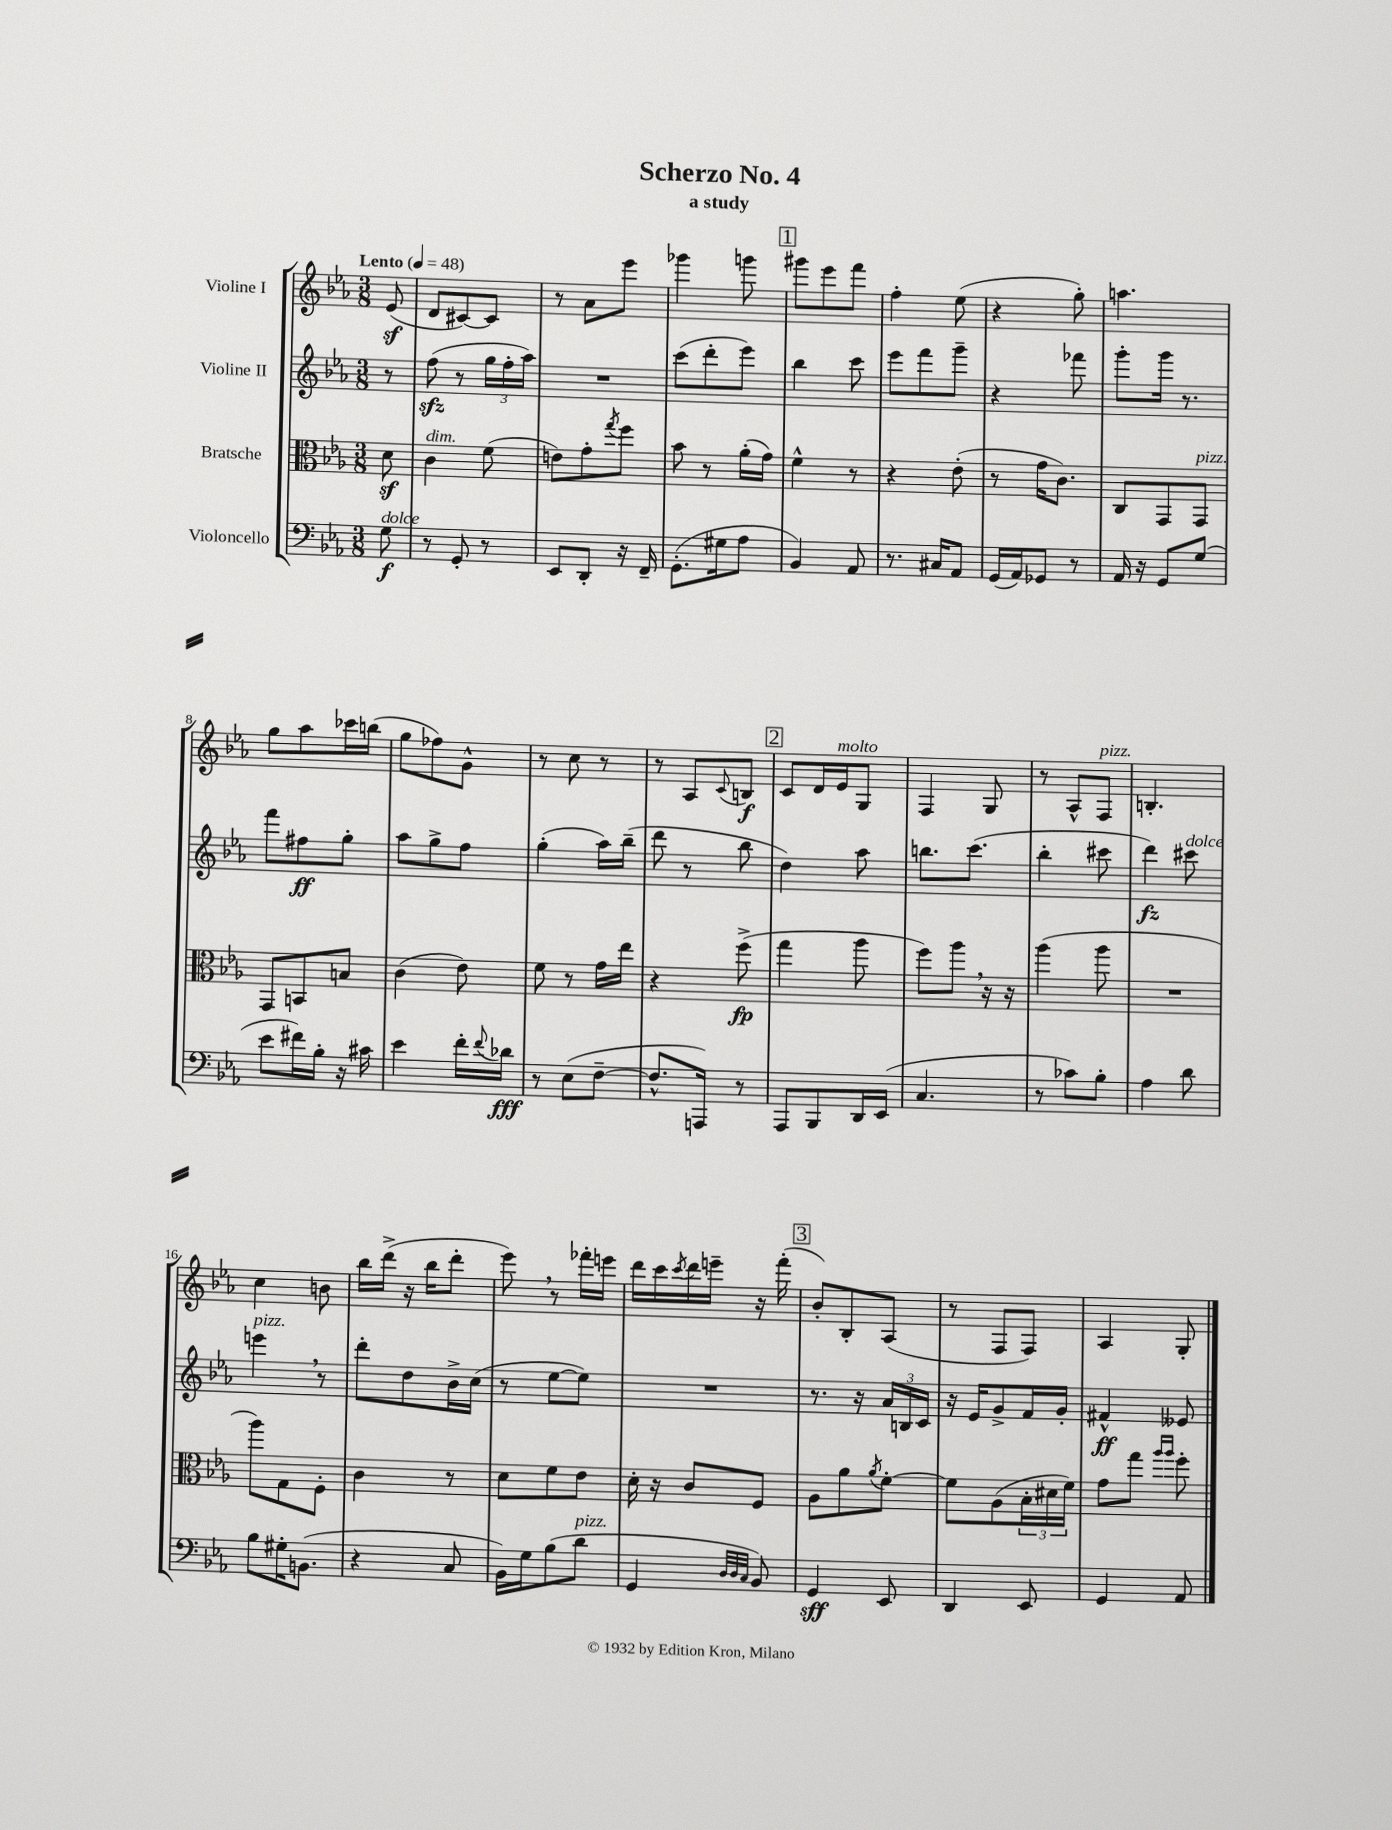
\header { title = "Scherzo No. 4" subtitle = "a study" }
<<
\new StaffGroup <<
\new Staff = "s0" \with { instrumentName = "Violine I" } {
    \clef treble \key ees \major \numericTimeSignature \time 3/8 \partial 8 \tempo "Lento" 4 = 48
    ees'8\sf( |
    d'8 cis'8~) cis'8 |
    r8 aes'8 ees'''8 |
    ges'''4 g'''8 |
    \mark \markup { \box "1" } gis'''8 ees'''8 f'''8 |
    f''4-. ees''8( |
    r4 g''8-.) |
    a''4. |
    g''8 aes''8 ces'''16 b''16( |
    g''8 fes''8) g'8-^ |
    r8 c''8 r8 |
    r8 aes8 \appoggiatura { c'8 } b8\f |
    \mark \markup { \box "2" } c'8 d'16 ees'16^\markup { \italic "molto" } g8 |
    f4 g8 |
    r8 aes8-^ f8^\markup { \italic "pizz." } |
    b4.-. |
    c''4 b'8 |
    bes''16 d'''16->( r16 bes''16 d'''8-. |
    ees'''8) \breathe r8 fes'''16-. e'''16 |
    d'''16 c'''16 \acciaccatura { c'''8 } d'''16 e'''16-- r16 f'''16-.( |
    \mark \markup { \box "3" } bes'8-.) bes8-. aes8( |
    r8 f8 f8) |
    aes4 g8-. \bar "|." |
}
\new Staff = "s1" \with { instrumentName = "Violine II" } {
    \clef treble \key ees \major \numericTimeSignature \time 3/8 \partial 8
    r8 |
    f''8\sfz( r8 \tuplet 3/2 { g''16 f''16-. aes''16) } |
    R4. |
    c'''8( d'''8-. ees'''8) |
    \mark \markup { \box "1" } bes''4 c'''8 |
    ees'''8 f'''8 g'''8-- |
    r4 fes'''8 |
    g'''8-. g'''16 r8. |
    f'''8 fis''8\ff g''8-. |
    aes''8 g''8-> f''8 |
    g''4-.( aes''16) bes''16--( |
    d'''8 r8 bes''8 |
    \mark \markup { \box "2" } d''4) aes''8 |
    b''8. c'''8.( |
    bes''4-. cis'''8 |
    d'''4\fz) cis'''8^\markup { \italic "dolce" } |
    e'''4^\markup { \italic "pizz." } \breathe r8 |
    d'''8-. d''8 bes'16-> c''16( |
    r8 ees''8~ ees''8) |
    R4. |
    \mark \markup { \box "3" } r8. r16 \tuplet 3/2 { aes'16 b16 c'16 } |
    r16 ees'16 g'8-> f'16 g'16-. |
    fis'4-^\ff eeses'8 \bar "|." |
}
\new Staff = "s2" \with { instrumentName = "Bratsche" } {
    \clef alto \key ees \major \numericTimeSignature \time 3/8 \partial 8
    d'8\sf |
    c'4^\markup { \italic "dim." } f'8( |
    e'8) g'8-. \acciaccatura { g''8 } f''8 |
    bes'8 r8 aes'16-.( g'16) |
    \mark \markup { \box "1" } f'4-^ r8 |
    r4 ees'8-.( |
    r8 g'16 c'8.) |
    c8 g,8 g,8^\markup { \italic "pizz." } |
    g,8 b,8 b8 |
    c'4( ees'8) |
    f'8 r8 g'16 ees''16 |
    r4 f''8->\fp( |
    \mark \markup { \box "2" } g''4 aes''8 |
    f''8) aes''8 \breathe r16 r16 |
    aes''4( aes''8 |
    R4. |
    aes''8) g8 f8-. |
    c'4 r8 |
    d'8 f'8 ees'8 |
    d'16-. r16 c'8 f8 |
    \mark \markup { \box "3" } aes8 aes'8 \acciaccatura { aes'8 } f'8~-. |
    f'8 aes8( \tuplet 3/2 { bes16-. dis'16 f'16) } |
    g'8 g''8 \grace { aes''16 aes''16 } f''8-. \bar "|." |
}
\new Staff = "s3" \with { instrumentName = "Violoncello" } {
    \clef bass \key ees \major \numericTimeSignature \time 3/8 \partial 8
    g8\f^\markup { \italic "dolce" } |
    r8 g,8-. r8 |
    ees,8 d,8-. r16 f,16-- |
    g,8.-.( gis16 aes8 |
    \mark \markup { \box "1" } bes,4) aes,8 |
    r8. cis16 aes,8 |
    g,16( aes,16) ges,8 r8 |
    aes,16 r16 g,8 g8( |
    ees'8 fis'16) bes16-. r16 cis'16 |
    ees'4 f'16-. \appoggiatura { f'8 } des'16\fff |
    r8 ees8( f8~-- |
    f8.-^ a,,16) r8 |
    \mark \markup { \box "2" } aes,,8 bes,,8 d,16 ees,16( |
    c4. |
    r8 ces'8) bes8-. |
    aes4 d'8 |
    bes8 gis16-. b,8.( |
    r4 c8 |
    bes,16) g16 bes8( d'8^\markup { \italic "pizz." } |
    g,4 \grace { d32 d32 c32 } bes,8) |
    \mark \markup { \box "3" } g,4\sff ees,8 |
    d,4 ees,8 |
    g,4 aes,8 \bar "|." |
}
>>
>>
